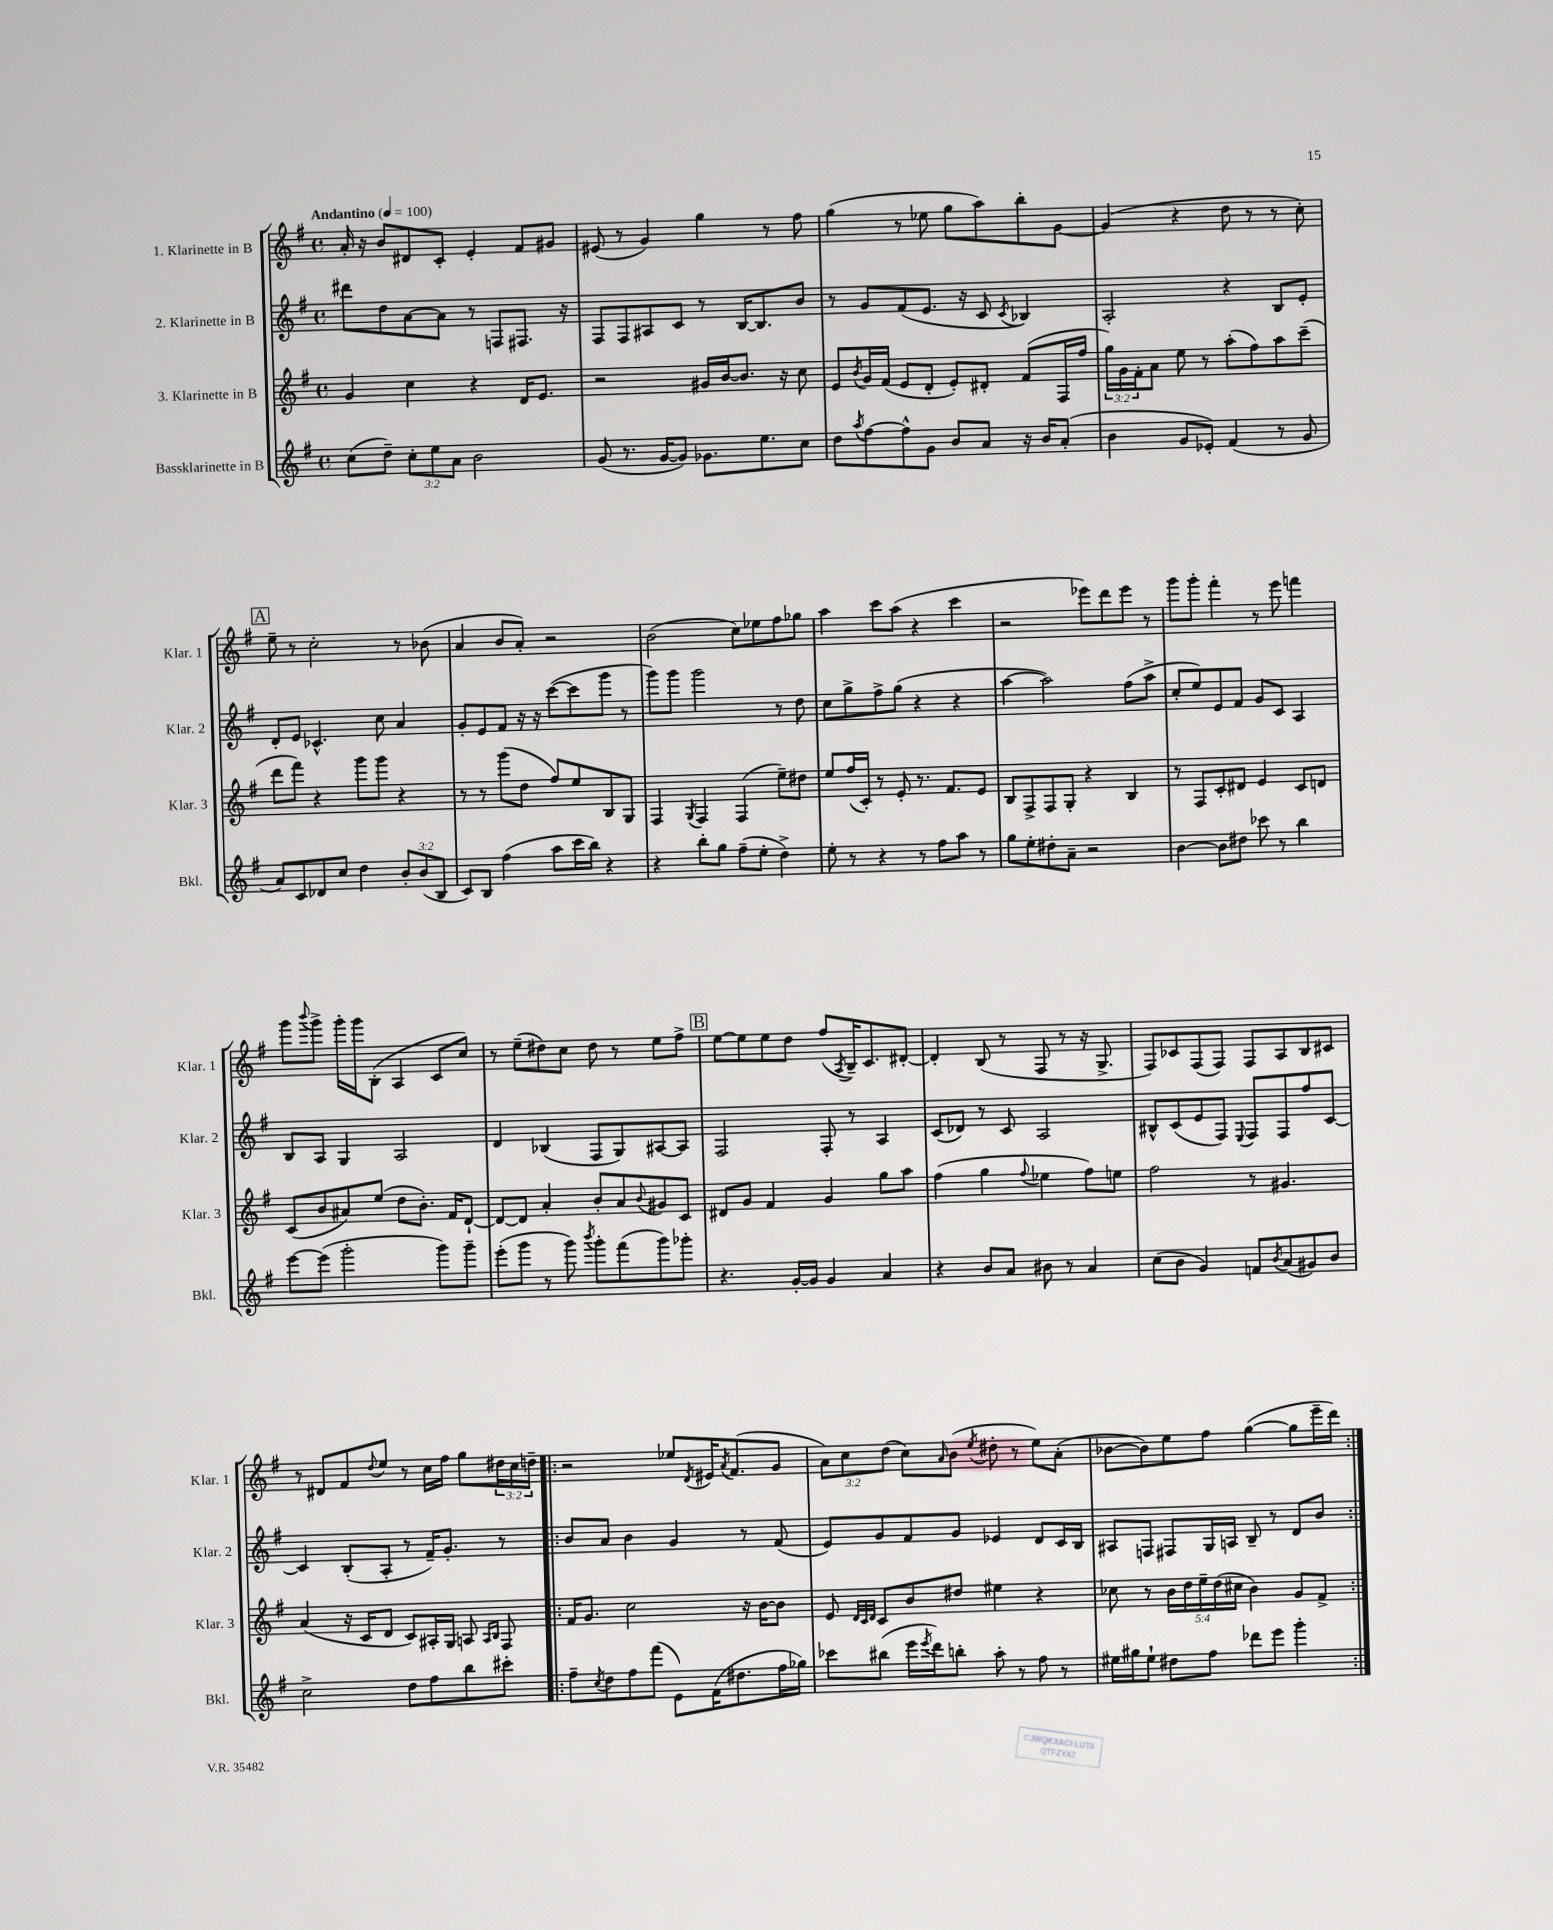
<<
\new StaffGroup <<
\new Staff = "s0" \with { instrumentName = "1. Klarinette in B" shortInstrumentName = "Klar. 1" } {
    \clef treble \key g \major \defaultTimeSignature \time 4/4 \override Staff.TupletNumber.text = #tuplet-number::calc-fraction-text \tempo "Andantino" 4 = 100
    a'16-. r16 b'8 dis'8 c'8-. e'4-. fis'8 gis'8 |
    eis'8( r8 g'4) g''4 r8 fis''8 |
    g''4( r8 ees''8 g''8 a''8) b''8-. g'8~ |
    g'4( r4 d''8 r8 r8 c''8-.) |
    \mark \markup { \box "A" } e''8-- r8 c''2-. r8 bes'8( |
    a'4 b'8 a'8-.) r2 |
    b'2( c''8) ees''8 fis''8 ges''8 |
    a''4 c'''8 a''8( r4 c'''4 |
    r2 ees'''8) d'''8 ees'''8 r8 |
    g'''8 g'''8-. fis'''4-. r8 e'''8 f'''4 |
    g'''8 \appoggiatura { b'''8 } g'''8-> g'''16-. g'''16 b8-.( a4 c'8 c''8) |
    r8 e''8--( dis''8) c''8 dis''8 r8 e''8 fis''8-> |
    \mark \markup { \box "B" } e''8~ e''8 e''8 d''8 fis''8( \acciaccatura { a8 } b16--) c'8. dis'8~-. |
    dis'4-. b8( r8 fis8 r8 r16 g8.-> |
    fis8) ces'8 fis8( fis8) fis8 a8 b8 cis'8 |
    r8 dis'8 fis'8 \appoggiatura { d''8 } e''8 r8 c''16 fis''16 g''8 \tuplet 3/2 { dis''16 c''16 d''16-- } |
    \repeat volta 2 { r2 ees''8 \acciaccatura { d'8 } eis'16 \acciaccatura { a'8 } fis'8.( g'8 |
    \tuplet 3/2 { a'8) c''8 d''8( } c''8) \grace { a'16 } b'8( \acciaccatura { e''8 } dis''8-. r8 e''8) a'8-.( |
    bes'8~ bes'8) e''8 fis''8 g''4~( g''8 e'''16-- d'''16) | }
}
\new Staff = "s1" \with { instrumentName = "2. Klarinette in B" shortInstrumentName = "Klar. 2" } {
    \clef treble \key g \major \defaultTimeSignature \time 4/4
    dis'''8 d''8 a'8~ a'8 r8 f8 fis8. r16 |
    fis8 fis8 ais8 c'8 r8 b16~ b8. b'8 |
    r8 g'8 fis'8( e'8. r16 c'8 \acciaccatura { c'8 } bes4) |
    a2-. r4 b8 e'8-. |
    \mark \markup { \box "A" } d'8-. e'8 ces'4.-^ c''8 a'4 |
    g'8-. e'8 fis'8 r16 r16 c'''8~( c'''8 g'''8 r8 |
    g'''8) g'''8 g'''2 r8 d''8 |
    c''8 g''8-> fis''8-> g''8( r4 r4 |
    a''4~ a''2) fis''8( a''8-> |
    c''8-. e''8) e'8 fis'8 g'8 c'8 a4 |
    b8 a8 g4 a2 |
    d'4 bes4( fis8 g8) ais8~ ais8 |
    \mark \markup { \box "B" } fis2 fis8-. r8 a4 |
    c'8( des'8) r8 c'8 a2 |
    bis8-^ c'8( e'8 fis8) \appoggiatura { e8 } fis8 fis8 fis''8 c'8~ |
    c'4 b8-.( a8-. r8 fis'16--) g'8.-. r8 |
    \repeat volta 2 { b'8 a'8 b'4 g'4 r8 fis'8( |
    e'8) g'8 fis'8 g'8 ees'4 d'8 c'16 b16 |
    ais8 f8 fis8 g16 a16 b8-- r8 d'8 b'8 | }
}
\new Staff = "s2" \with { instrumentName = "3. Klarinette in B" shortInstrumentName = "Klar. 3" } {
    \clef treble \key g \major \defaultTimeSignature \time 4/4 \override Staff.TupletNumber.text = #tuplet-number::calc-fraction-text
    g'4 c''4 r4 d'16 e'8. |
    r2 gis'16 b'16~ b'8. r16 c''8 |
    e'8 \acciaccatura { b'8 } g'16 fis'16( e'8 d'8-. e'8-.) dis'8-. fis'8( fis16 fis''16 |
    \tuplet 3/2 { g''16) g'16 fis'16-. } a'8 e''8 r8 a''8-.( fis''8) a''8 c'''8--( |
    \mark \markup { \box "A" } d'''8 fis'''8) r4 g'''8 g'''8 r4 |
    r8 r8 g'''8( d''8 fis''8) e''8 b8 g8 |
    fis4 \acciaccatura { g8 } fis4 fis4( e''8--) dis''8 |
    e''8 fis''16( c'16-.) r8 e'8-. r8. fis'8. e'8 |
    b8 fis8-> fis8 g8-. r4 b4 |
    r8 fis8 c'8-. dis'8 e'4 c'8 d'8 |
    c'8( b'8 ais'8) e''8( d''8 b'8.-.) fis'16 d'8~-! |
    d'8~ d'8 a'4-. b'8-. a'8 \appoggiatura { b'8 } gis'8 c'8 |
    \mark \markup { \box "B" } dis'8 g'8 fis'4 g'4 g''8 a''8 |
    fis''4( g''4 \appoggiatura { fis''8 } ees''4 fis''8) e''8 |
    fis''2 r8 gis'4. |
    a'4( r16 c'16 d'8 c'8) ais16-. g16 a8 \grace { a16 b16 } fis8 |
    \repeat volta 2 { fis'16 g'8. c''2 r16 b'16~ b'8 |
    e'8 \grace { d'32 c'32 d'32 } c'8 b'8 dis''8 eis''4 r4 |
    ces''8 r8 \tuplet 5/4 { b'16 d''16 e''16-- d''16( cis''16 } b'4) g'8 fis'8-> | }
}
\new Staff = "s3" \with { instrumentName = "Bassklarinette in B" shortInstrumentName = "Bkl." } {
    \clef treble \key g \major \defaultTimeSignature \time 4/4 \override Staff.TupletNumber.text = #tuplet-number::calc-fraction-text
    c''8( d''8--) \tuplet 3/2 { c''8-. e''8 a'8 } b'2 |
    g'8( r8. g'16~ g'8) ges'8. e''8. c''8 |
    d''8 \acciaccatura { a''8 } fis''8~ fis''8-^ g'8 b'8 a'8 r16 b'16 a'8-.( |
    b'4 g'8 ees'8-.) fis'4( r8 g'8 |
    \mark \markup { \box "A" } a'8) c'8 des'8 c''8 d''4 \tuplet 3/2 { b'8-. b'8( b8 } |
    c'8) b8 fis''4( a''8 c'''16 b''16) r4 |
    r4 b''8-. g''8 fis''8--( e''8-. d''4->) |
    e''8-. r8 r4 r8 fis''8 a''8 r8 |
    g''8 e''8-. dis''8-. a'8-- r2 |
    b'4~ b'8 dis''8 ces'''8 r8 b''4 |
    e'''8~ e'''8( g'''2-. g'''8) g'''8-- |
    e'''8-.( g'''8 r8 g'''8) \acciaccatura { b'''8 } g'''8-. fis'''8( g'''8) ges'''8-. |
    \mark \markup { \box "B" } r4. g'16~-. g'16 g'4 a'4 |
    r4 b'8 a'8 bis'8 r8 a'4 |
    c''8( b'8 g'4) f'8 \acciaccatura { b'8 } a'8( gis'8) b'8 |
    c''2-> d''8 fis''8 b''8 cis'''8-. |
    \repeat volta 2 { fis''8-- \acciaccatura { c''8 } d''8 fis''8 fis'''8( e'8) fis'16( dis''8. fis''16 ges''16) |
    ces'''8 bis''8( e'''16 \acciaccatura { e'''8 } d'''16) b''8-. a''8-. r8 fis''8 r8 |
    eis''16 gis''16 eis''8-! dis''8 fis''8 des'''8 e'''8 g'''4-. | }
}
>>
>>
\layout { \context { \Score \remove "Bar_number_engraver" } }
